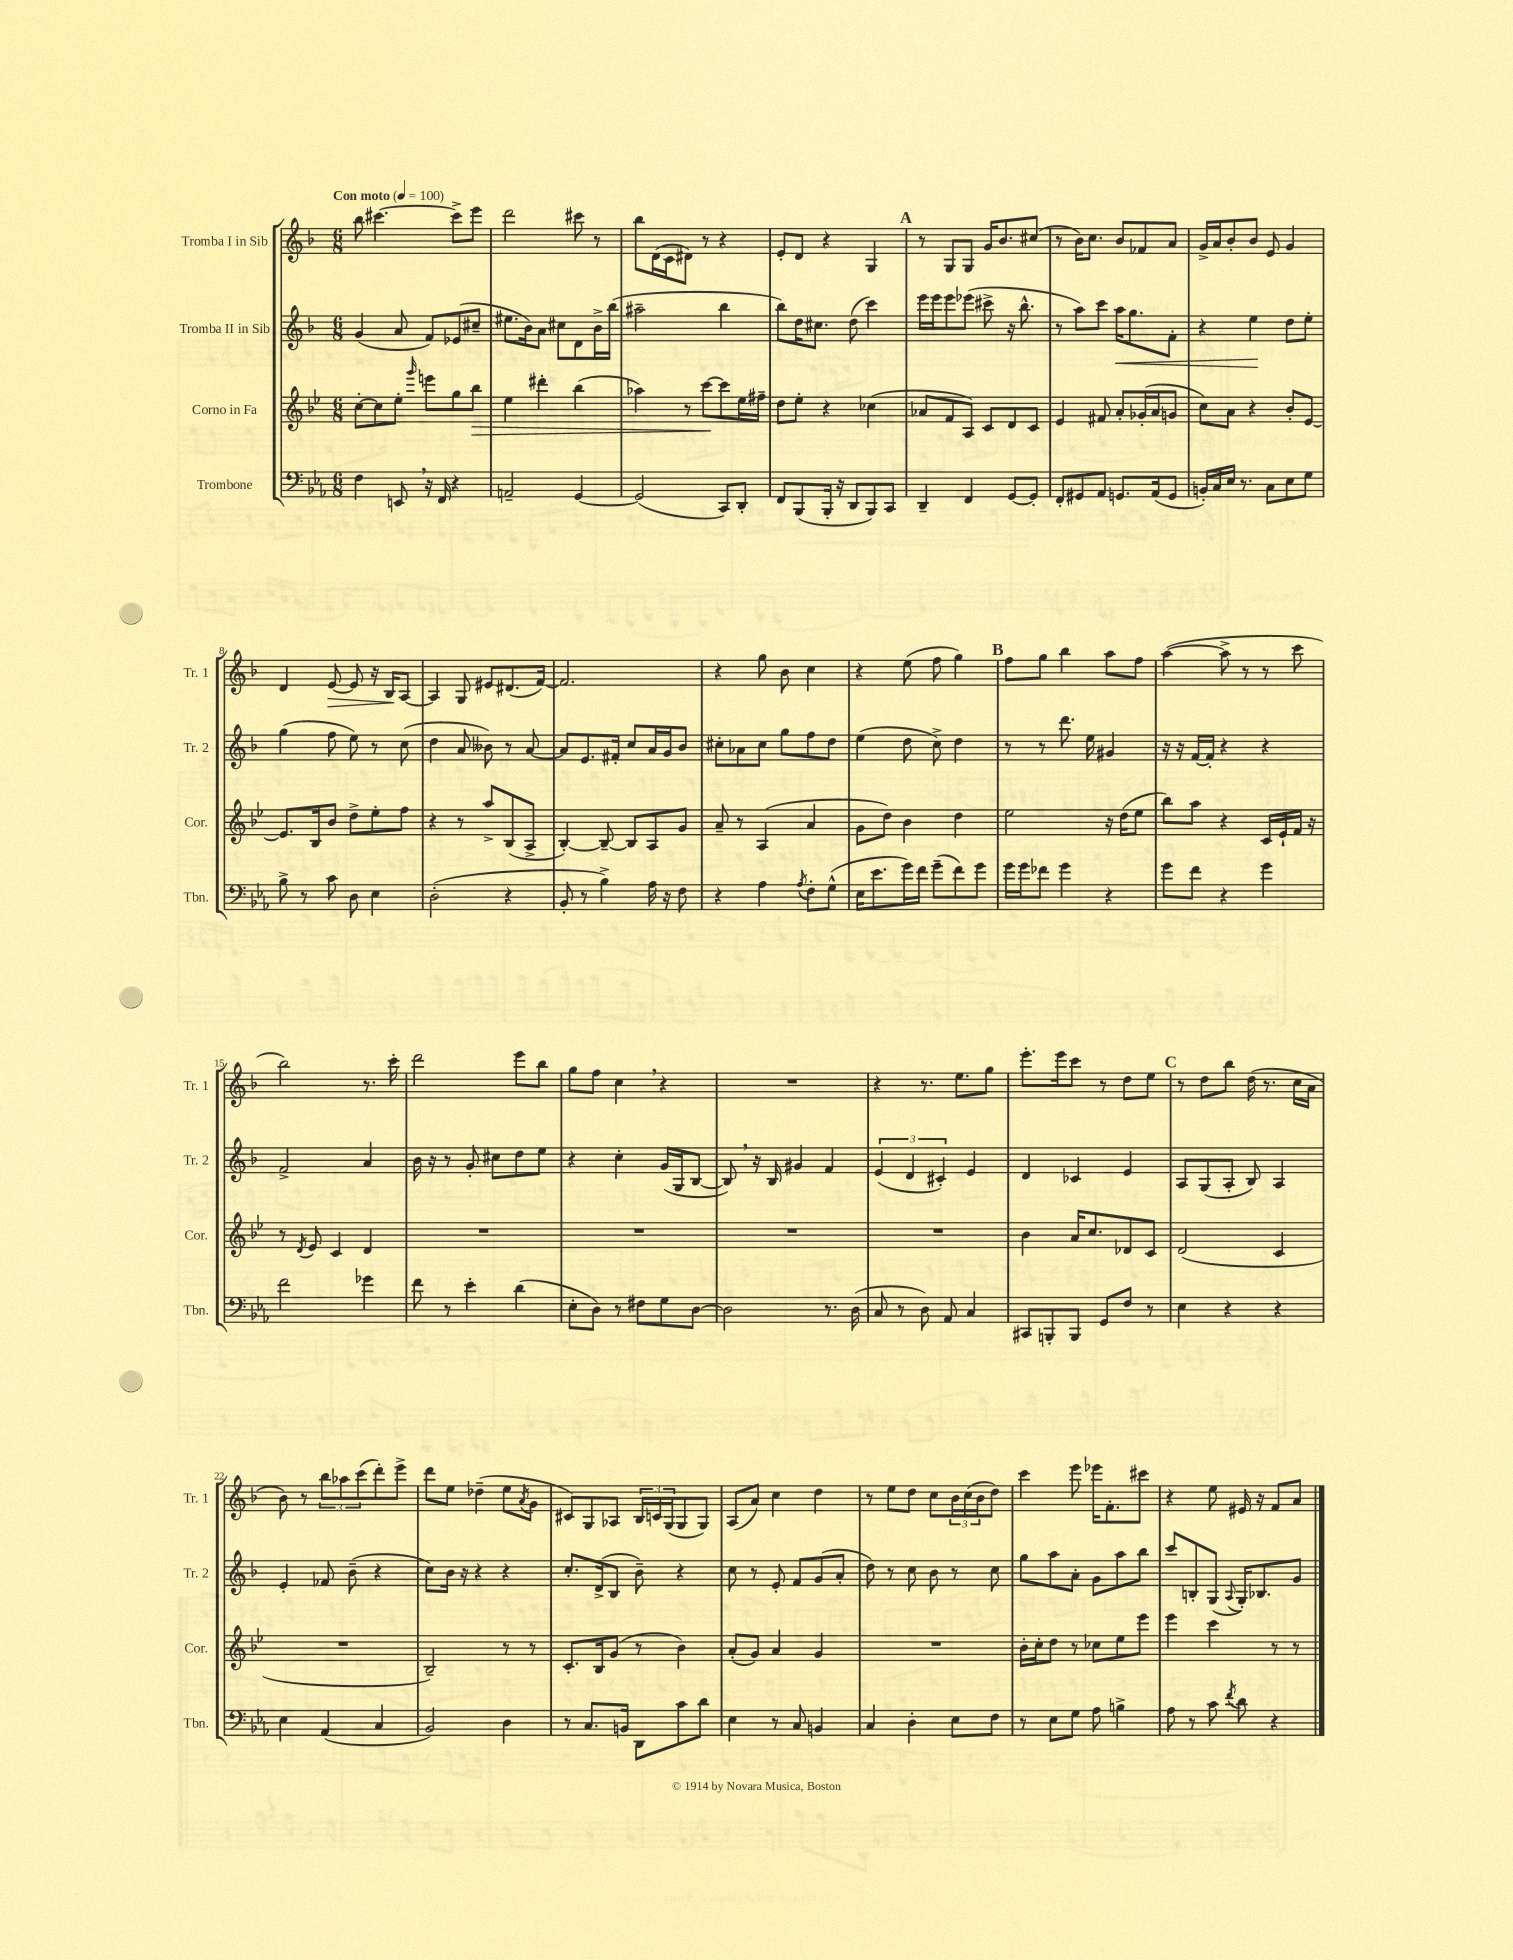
<<
\new StaffGroup <<
\new Staff = "s0" \with { instrumentName = "Tromba I in Sib" shortInstrumentName = "Tr. 1" } {
    \clef treble \key f \major \numericTimeSignature \time 6/8 \tempo "Con moto" 4 = 100
    bes''8 cis'''4.~ cis'''8-> e'''8 |
    d'''2 cis'''8 r8 |
    bes''8 d'16( c'16 dis'8) r8 r4 |
    e'8-. d'8 r4 g4 |
    \mark \markup { \bold "A" } r8 g8 g8 g'16 bes'8. cis''8( |
    r8 bes'16) c''8. bes'8 fes'8 a'8 |
    g'16-> a'16 bes'8-. bes'8 e'8 g'4 |
    d'4 e'8~\> e'8 r16 bes16\! a8~ |
    a4 g8 eis'8 dis'8.( f'16~) |
    f'2. |
    r4 g''8 bes'8 c''4 |
    r4 e''8( f''8 g''4) |
    \mark \markup { \bold "B" } f''8 g''8 bes''4 a''8 f''8 |
    a''4~( a''8-> r8 r8 c'''8 |
    bes''2) r8. c'''16-. |
    d'''2 e'''8 bes''8 |
    g''8 f''8 c''4 \breathe r4 |
    R2. |
    r4 r8. e''8. g''8 |
    e'''8.-. e'''16 c'''8 r8 d''8 e''8 |
    \mark \markup { \bold "C" } r8 d''8 bes''8 d''16( r8. c''16 a'16 |
    bes'8) r8 \tuplet 3/2 { bes''8 aes''8 c'''8( } d'''8-.) e'''8-> |
    d'''8 e''8 des''4--( e''8 \acciaccatura { a'8 } g'8 |
    cis'8) g8 aes8 \tuplet 3/2 { bes16 c'16 g16( } g8 g8) |
    a8( a'8) c''4 d''4 |
    r8 e''8 d''8 c''8 \tuplet 3/2 { bes'16 c''16( bes'16 } d''8) |
    c'''4 e'''8 ees'''16 f'8.-. cis'''8 |
    r4 e''8 eis'16 r16 f'8 a'8 \bar "|." |
}
\new Staff = "s1" \with { instrumentName = "Tromba II in Sib" shortInstrumentName = "Tr. 2" } {
    \clef treble \key f \major \numericTimeSignature \time 6/8
    g'4( a'8 f'8) ees'8( cis''8-- |
    eis''8. bes'16) a'8 cis''8 d'8 bes'16-> bes''16( |
    ais''2-- bes''4 |
    bes''8) d''16 cis''8. d''8( c'''4) |
    \mark \markup { \bold "A" } e'''16 e'''16 e'''8 ees'''8( cis'''8-> r16 bes''8.-^ |
    r8 a''8) c'''8 a''16\< g''8. f'8-. |
    r4 e''4\! d''8 e''8-. |
    g''4( f''8 e''8) r8 c''8( |
    d''4 a'8 beses'8) r8 a'8~ |
    a'8 e'8. fis'16-. c''8 a'16 g'16 bes'8 |
    cis''8-. aes'8 cis''8 g''8 f''8 d''8 |
    e''4( d''8 c''8->) d''4 |
    \mark \markup { \bold "B" } r8 r8 d'''8. e''16 gis'4 |
    r16 r16 f'16~ f'16-. r4 r4 |
    f'2-> a'4 |
    bes'16 r16 r8 g'8-. cis''8 d''8 e''8 |
    r4 c''4-. g'16( g16 bes8~ |
    bes8) \breathe r16 bes16 gis'4 f'4 |
    \tuplet 3/2 { e'4( d'4 cis'4-.) } e'4 |
    d'4 ces'4 e'4 |
    \mark \markup { \bold "C" } a8 g8( a8-. bes8) a4 |
    e'4-. fes'8 bes'8--( r4 |
    c''8) bes'16 r16 r4 r4 |
    c''8.-. d'16->( bes8 bes'8--) r4 |
    c''8 r8 e'8-. f'8 g'8( a'8-. |
    d''8) r8 c''8 bes'8 r8 c''8 |
    g''8 a''8 a'8-. g'8 a''8 bes''8 |
    c'''8 b8-. g8( \appoggiatura { a8 } g16-.) bes8. g'8 \bar "|." |
}
\new Staff = "s2" \with { instrumentName = "Corno in Fa" shortInstrumentName = "Cor." } {
    \clef treble \key bes \major \numericTimeSignature \time 6/8
    c''8~-. c''8 ees''8-. \grace { g'''16 } e'''8 g''8 bes''8\> |
    ees''4 dis'''4-. bes''4( |
    aes''4) r8 c'''8~\! c'''8 ees''16 fis''16-- |
    d''8 ees''8-. r4 ces''4( |
    \mark \markup { \bold "A" } aes'8 f'8 a8) c'8 d'8 c'8 |
    ees'4 fis'8 a'8-. ges'16-.( a'16 g'8 |
    c''8) a'8 r4 bes'8-. ees'8~ |
    ees'8. bes16 bes'8 d''8-> ees''8-. f''8 |
    r4 r8 a''8-> bes8( a8-> |
    bes4~-.) bes8~-- bes8 a8 g'8 |
    a'8-- r8 a4( a'4 |
    g'8 d''8) bes'4 d''4 |
    \mark \markup { \bold "B" } ees''2 r16 d''16( ees''8 |
    bes''8) a''8 r4 c'16 ees'16-! f'16 r16 |
    r8 \acciaccatura { d'8 } ees'8 c'4 d'4 |
    R2. |
    R2. |
    R2. |
    R2. |
    bes'4 a'16 c''8. des'8 c'8 |
    \mark \markup { \bold "C" } d'2( c'4 |
    R2. |
    bes2--) r8 r8 |
    c'8.-. bes16 g'8( r8 bes'4) |
    a'8-.( g'8) a'4 g'4 |
    R2. |
    bes'16-. c''16-. d''8 r8 ces''8 ees''8 ees'''8 |
    ees'''4 c'''4 r8 r8 \bar "|." |
}
\new Staff = "s3" \with { instrumentName = "Trombone" shortInstrumentName = "Tbn." } {
    \clef bass \key ees \major \numericTimeSignature \time 6/8
    f4 e,8 \breathe r16 f,16 r4 |
    a,2-- g,4~ |
    g,2( c,8) d,8-. |
    f,8 bes,,8( bes,,16-. r16 d,8 bes,,8) c,8 |
    \mark \markup { \bold "A" } d,4-- f,4 g,8~ g,8-. |
    f,8-. gis,8 aes,8 g,8. aes,16( g,8 |
    b,16-.) c16 ees16 r8. c8 ees8 g8 |
    bes8-> r8 c'8 d8 ees4 |
    d2-.( r4 |
    bes,8-. r8 bes4->) aes16 r16 f8 |
    r4 aes4 \acciaccatura { aes8 } f8-. g8-^( |
    ees16 ees'8. g'16) f'16 g'8--( f'8) g'8 |
    \mark \markup { \bold "B" } g'16 g'16 fes'8 g'4 r4 |
    g'8 f'8 r4 g'4 |
    f'2 ges'4 |
    f'8 r8 ees'4-. d'4( |
    ees8-. d8) r8 fis8 g8 d8~ |
    d2 r8. d16( |
    c8 r8 d8) aes,8 c4 |
    cis,8 b,,8-. b,,8 g,8 f8 r8 |
    \mark \markup { \bold "C" } ees4 r4 r4 |
    ees4 aes,4( c4 |
    bes,2) d4 |
    r8 c8. b,16 d,8 c'8 d'8 |
    ees4 r8 c8 b,4 |
    c4 d4-. ees8 f8 |
    r8 ees8 g8 aes8 b4-> |
    aes8 r8 c'8 \acciaccatura { f'8 } d'8 r4 \bar "|." |
}
>>
>>
